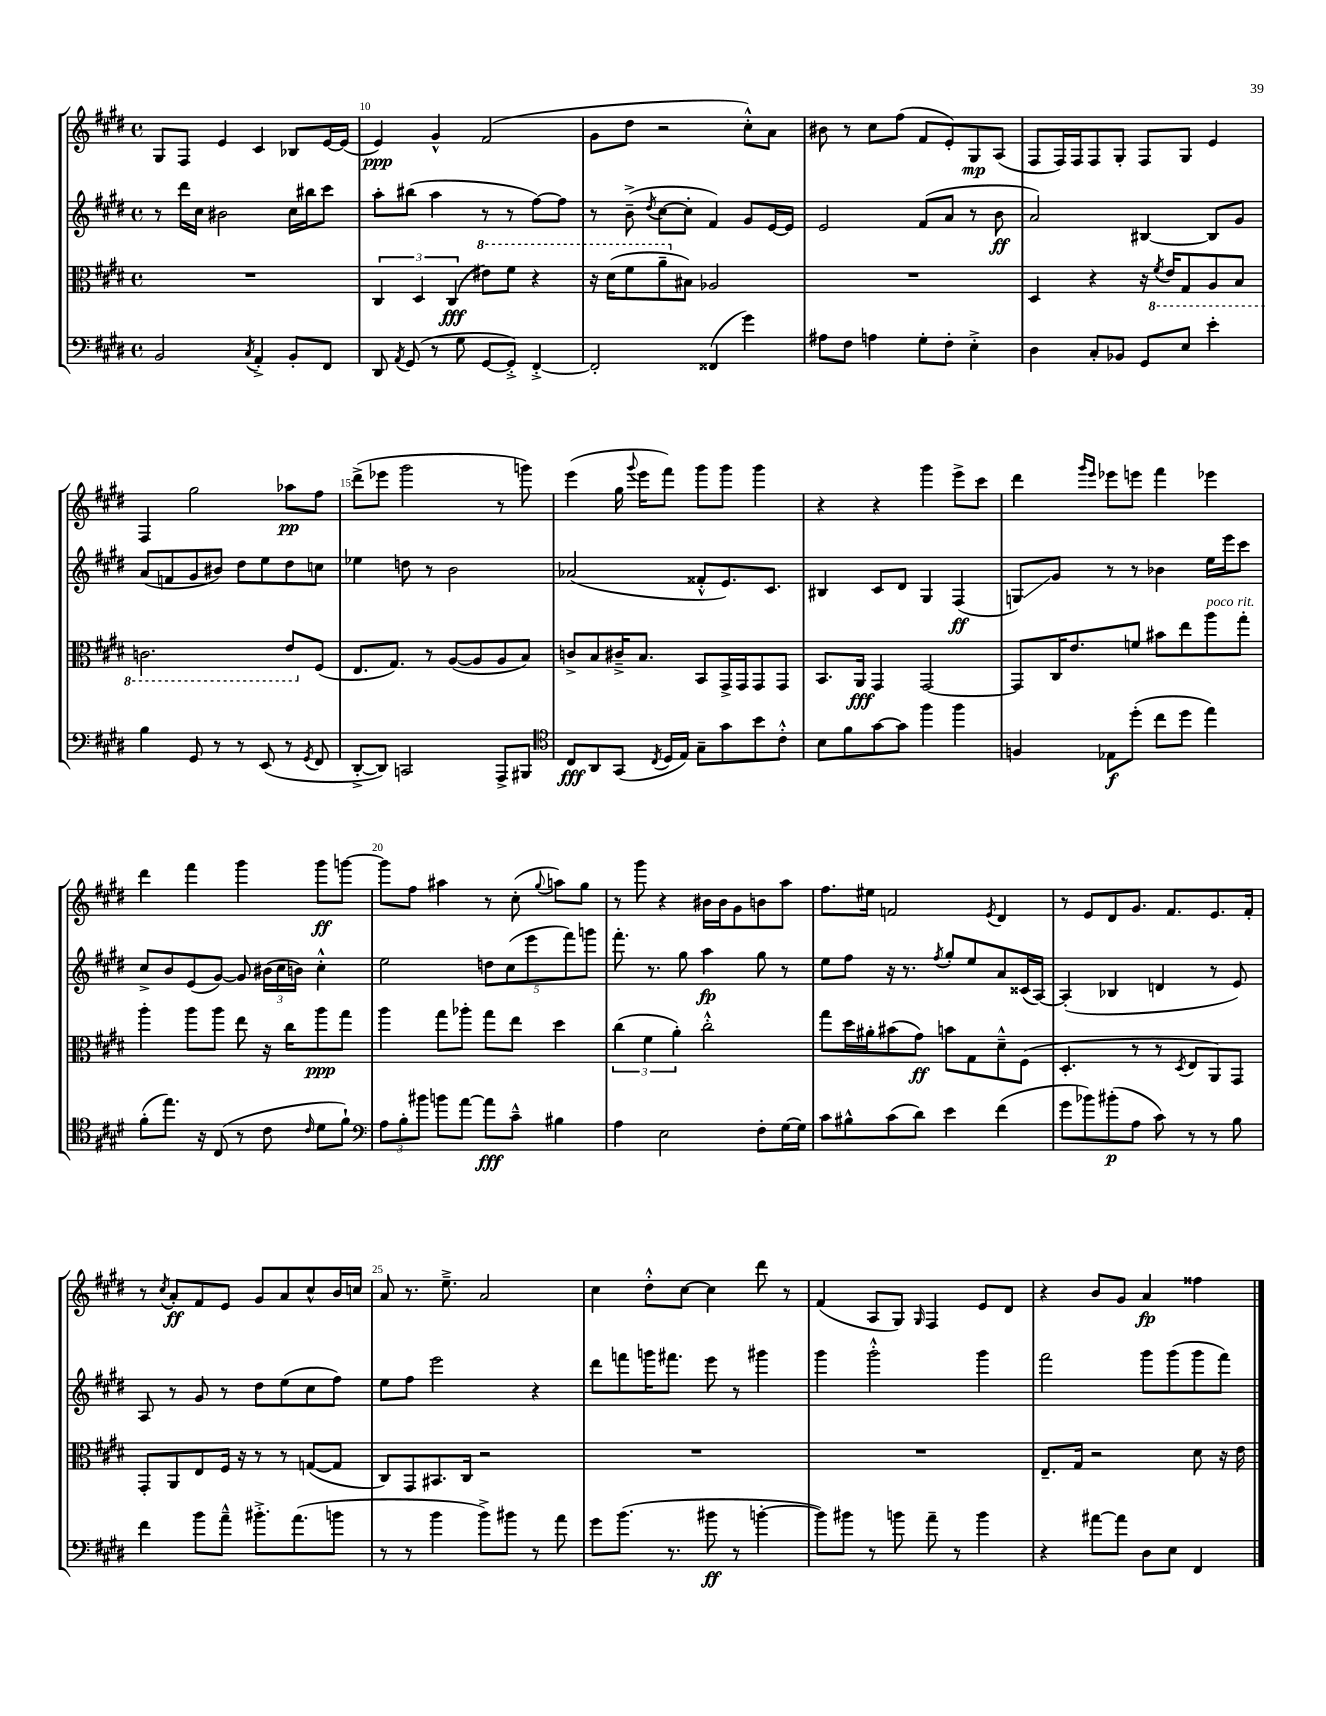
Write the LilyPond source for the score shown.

<<
\new StaffGroup <<
\new Staff = "s0" {
    \clef treble \key e \major \defaultTimeSignature \time 4/4
    \autoBeamOff gis8[ fis8] e'4 cis'4 bes8[ e'16~ e'16]( |
    e'4\ppp) gis'4-^ fis'2( |
    gis'8[ dis''8] r2 cis''8[-.-^) a'8] |
    bis'8 r8 cis''8[ fis''8]( fis'8[ e'8-.) gis8\mp a8]( |
    fis8[ fis16) fis16 fis8 gis8]-. fis8[ gis8] e'4 |
    fis4 gis''2 aes''8[\pp fis''8] |
    dis'''8[->( ees'''8] gis'''2 r8 g'''8) |
    e'''4( gis''16 \appoggiatura { gis'''8 } e'''16[ fis'''8]) gis'''8[ gis'''8] gis'''4 |
    r4 r4 gis'''4 e'''8[-> cis'''8] |
    dis'''4 \grace { gis'''16[ e'''16] } ees'''8[ e'''8] fis'''4 ees'''4 |
    dis'''4 fis'''4 gis'''4 gis'''8[\ff g'''8]~ |
    g'''8[ fis''8] ais''4 r8 cis''8-.( \appoggiatura { gis''8 } a''8[) gis''8] |
    r8 gis'''8 r4 bis'16[ bis'16 gis'8 b'8 a''8] |
    fis''8.[ eis''16] f'2 \acciaccatura { e'8 } dis'4 |
    r8 e'8[ dis'8 gis'8.] fis'8.[ e'8. fis'16]-. |
    r8 \acciaccatura { cis''8 } a'8[-.\ff fis'8 e'8] gis'8[ a'8 cis''8-^ b'16 c''16] |
    a'8 r8. e''8.---> a'2 |
    cis''4 dis''8[-.-^ cis''8]~ cis''4 dis'''8 r8 |
    fis'4( a8[ gis8]) \grace { gis16 } fis4 e'8[ dis'8] |
    r4 b'8[ gis'8] a'4\fp fisis''4 \bar "|." |
}
\new Staff = "s1" {
    \clef treble \key e \major \defaultTimeSignature \time 4/4
    \autoBeamOff r8 dis'''16[ cis''16] bis'2 cis''16[ bis''16 cis'''8] |
    a''8[-. bis''8]( a''4 r8 r8 fis''8[~) fis''8] |
    r8 b'8--->( \acciaccatura { dis''8 } cis''8[~ cis''8]-. fis'4) gis'8[ e'16~ e'16] |
    e'2 fis'8[( a'8] r8 b'8\ff |
    a'2) bis4~ bis8[ gis'8] |
    a'8[( f'8 gis'8 bis'8]) dis''8[ e''8 dis''8 c''8] |
    ees''4 d''8 r8 b'2 |
    aes'2( fisis'8[-.-^ e'8.) cis'8.] |
    bis4 cis'8[ dis'8] gis4 fis4\ff( |
    g8[\glissando) gis'8] r8 r8 bes'4 e''16[ e'''16 cis'''8] |
    cis''8[-> b'8 e'8( gis'8]~) gis'8 \tuplet 3/2 { bis'16[( cis''16 b'16]) } cis''4-.-^ |
    e''2 \tuplet 5/4 { d''8[ cis''8( e'''8 fis'''8) g'''8] } |
    fis'''8.-. r8. gis''8 a''4\fp gis''8 r8 |
    e''8[ fis''8] r16 r8. \acciaccatura { fis''8 } gis''8[-. e''8 a'8 cisis'16( a16]~) |
    a4-.( bes4 d'4 r8 e'8) |
    a8 r8 gis'8 r8 dis''8[ e''8( cis''8 fis''8]) |
    e''8[ fis''8] e'''2 r4 |
    dis'''8[ f'''8 g'''16 fis'''8.] e'''8 r8 gis'''4 |
    gis'''4 gis'''2-.-^ gis'''4 |
    fis'''2 gis'''8[ gis'''8( gis'''8 fis'''8]) \bar "|." |
}
\new Staff = "s2" {
    \clef alto \key e \major \defaultTimeSignature \time 4/4
    \autoBeamOff R1 |
    \tuplet 3/2 { cis4 dis4 cis4\fff( } \ottava #1 eis''8[) fis''8] r4 |
    r16 dis''16[( fis''8 a''8-- \ottava #0 bis8]) aes2 |
    R1 |
    dis4 r4 r16 \ottava #-1 \acciaccatura { fis8 } e16[ gis,8 a,8 b,8] |
    c2. e8[ \ottava #0 fis8]( |
    e8.[ gis8.]) r8 a8[~( a8 a8 b8]) |
    c'8[-> b8 cis'16---> b8.] b,8[ gis,16-> gis,16 gis,8 gis,8] |
    b,8.[ a,16]\fff gis,4 gis,2~ |
    gis,8[ cis16 e'8. f'8] bis'8[ e''8 a''8^\markup { \italic "poco rit." } gis''8]-. |
    a''4-. a''8[ a''8] e''8 r16 cis''16[ a''8\ppp gis''8] |
    a''4 gis''8[ aes''8]-. gis''8[ e''8] dis''4 |
    \tuplet 3/2 { cis''4( fis'4 a'4-.) } cis''2-.-^ |
    gis''8[ dis''16 ais'16-. bis'8( gis'8]\ff) b'8[ gis8 dis'8---^ fis8]( |
    dis4.-. r8 r8 \acciaccatura { dis8 } e8[ a,8) gis,8] |
    gis,8[-. a,8 e8 fis16] r16 r8 r8 g8[~( g8] |
    cis8[) gis,8 bis,8. cis16] r2 |
    R1 |
    R1 |
    e8.[-- gis16] r2 dis'8 r16 e'16 \bar "|." |
}
\new Staff = "s3" {
    \clef bass \key e \major \defaultTimeSignature \time 4/4
    \autoBeamOff b,2 \acciaccatura { cis8 } a,4-.-> b,8[-. fis,8] |
    dis,8 \acciaccatura { a,8 } gis,8( r8 gis8 gis,8[~ gis,8]-.->) fis,4~-.-> |
    fis,2-. fisis,4( gis'4) |
    ais8[ fis8] a4 gis8[-. fis8]-. e4-.-> |
    dis4 cis8[-. bes,8] gis,8[ e8] e'4-. |
    b4 gis,8 r8 r8 e,8( r8 \acciaccatura { gis,8 } fis,8 |
    dis,8[~-.-> dis,8]) c,2 a,,8[-> bis,,8] |
    \clef tenor cis8[\fff a,8 gis,8]( \acciaccatura { cis8 } dis16[ e16]) gis8[-- gis'8 b'8 cis'8]-.-^ |
    b8[ fis'8 gis'8~ gis'8] fis''4 fis''4 |
    f4 ees8[\f dis''8]-.( cis''8[ dis''8] e''4) |
    fis'8[-.( e''8.]) r16 cis8( r8 cis'8 \grace { cis'16 } dis'8[ fis'8]-!) |
    \clef bass \tuplet 3/2 { a8[ b8-. bis'8] } b'8[ a'8]~ a'8[\fff cis'8]---^ bis4 |
    a4 e2 fis8[-. gis16~ gis16] |
    cis'8[ bis8-^ cis'8( dis'8]) e'4 fis'4( |
    gis'8[ bes'8) bis'8-.\p( a8] cis'8) r8 r8 b8 |
    fis'4 b'8[ a'8]---^ bis'8.[-.-> a'8.( b'8] |
    r8 r8 b'4 b'8[->) bis'8] r8 a'8 |
    gis'8[ b'8.]( r8. bis'8\ff r8 b'4~-. |
    b'8[) bis'8] r8 b'8 a'8-- r8 b'4 |
    r4 ais'8[~ ais'8] dis8[ e8] fis,4 \bar "|." |
}
>>
>>
\layout { \context { \Score currentBarNumber = #9 \override BarNumber.break-visibility = ##(#f #t #t) barNumberVisibility = #(every-nth-bar-number-visible 5) } }
